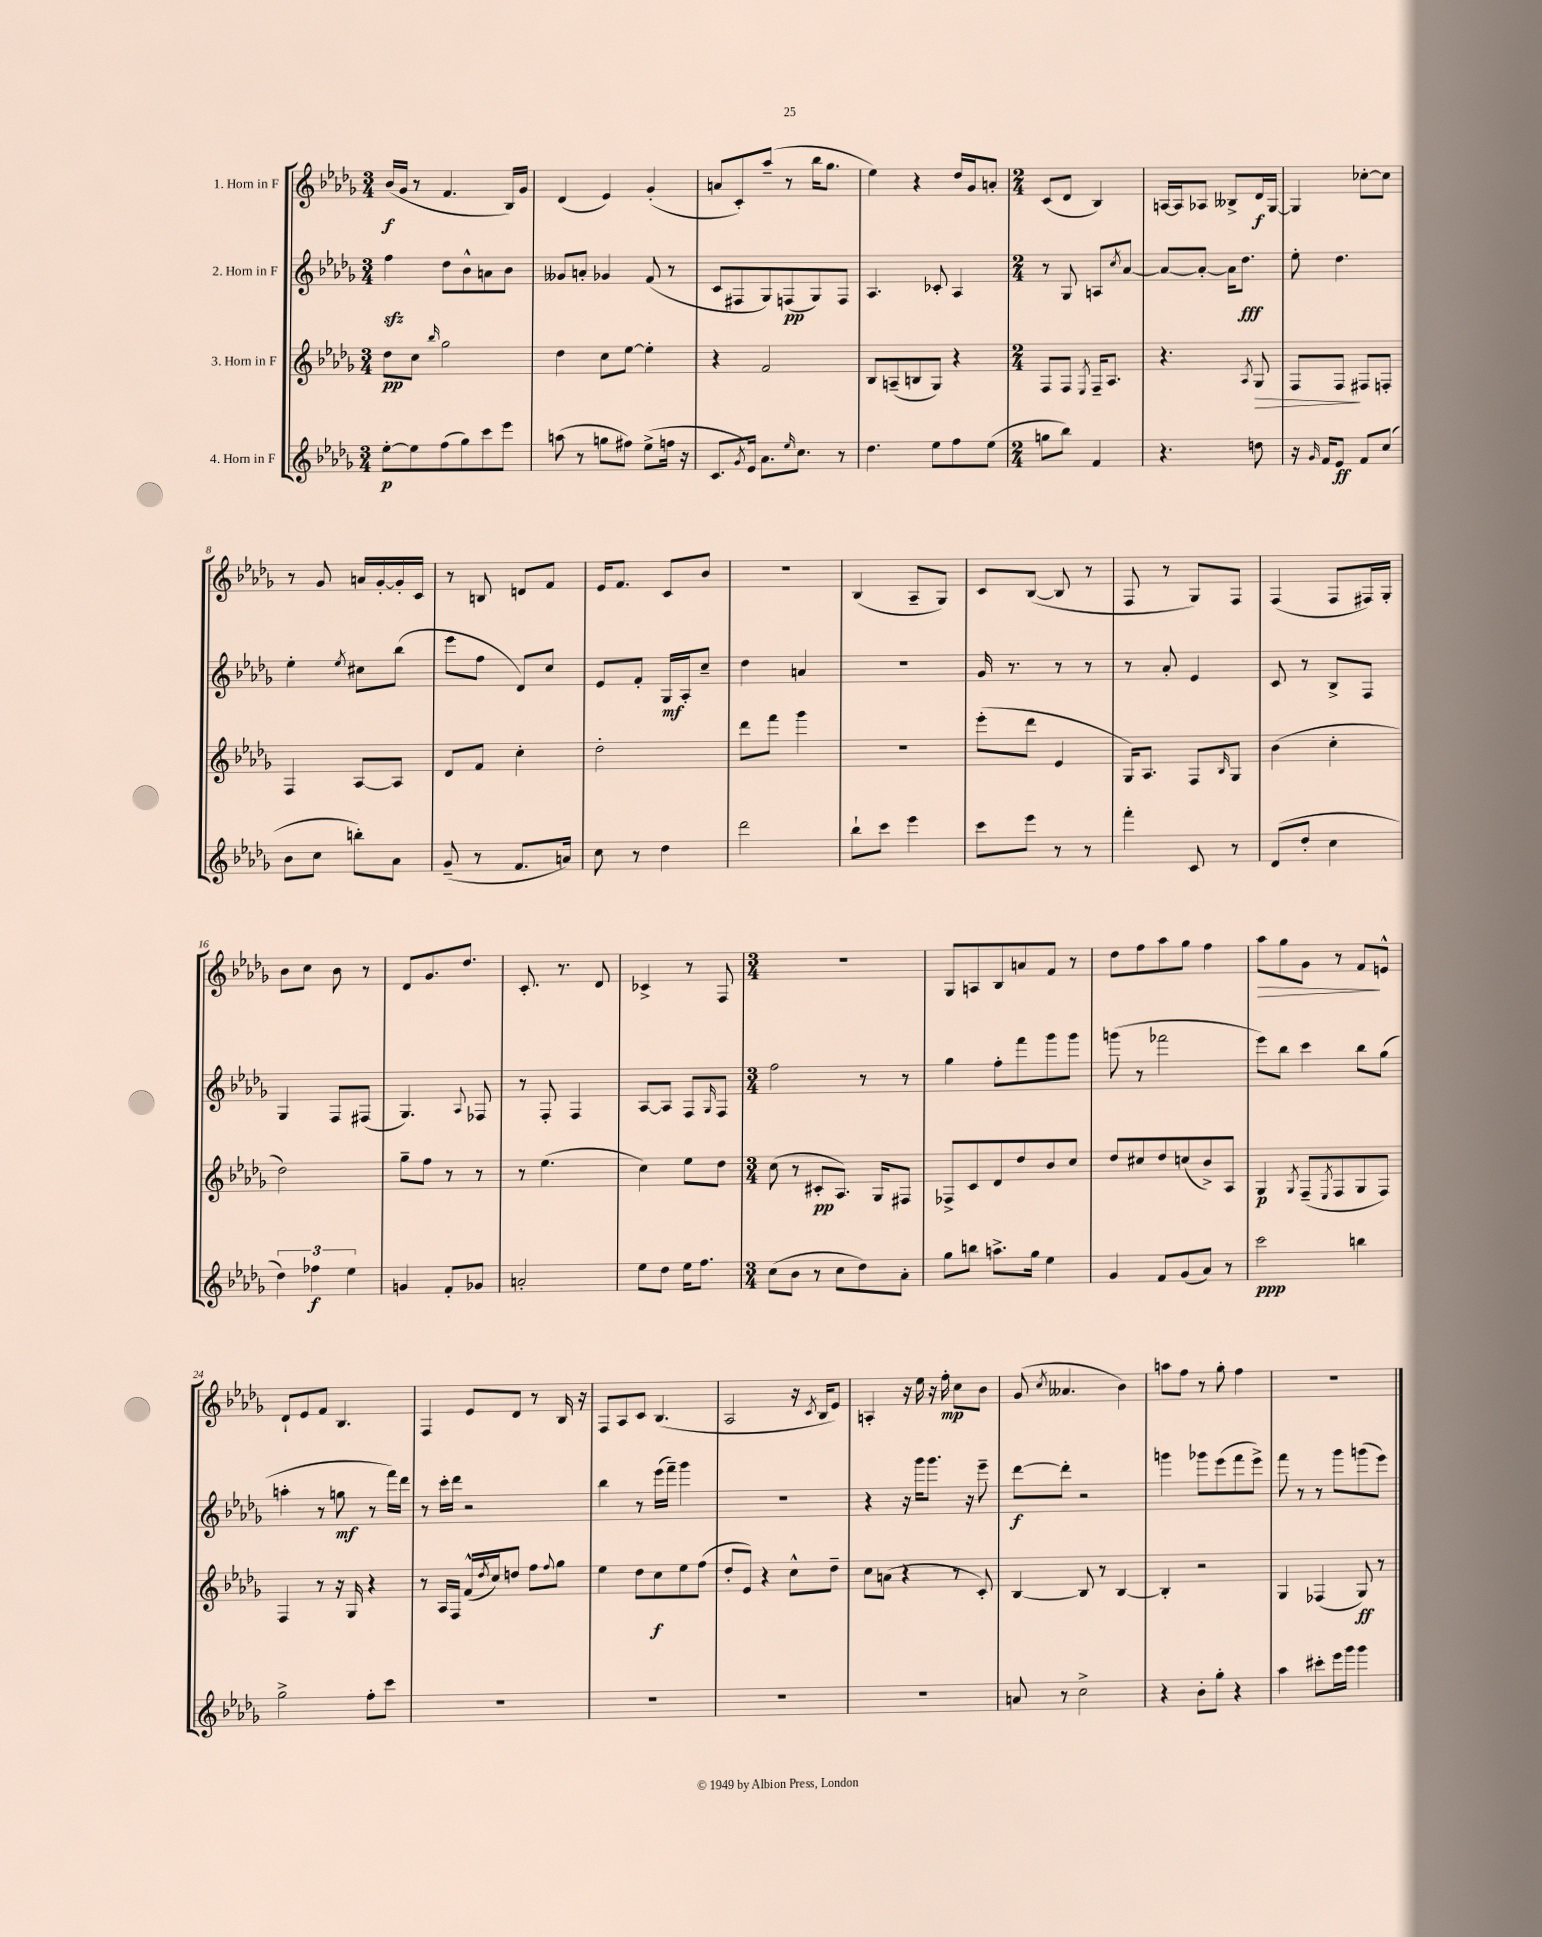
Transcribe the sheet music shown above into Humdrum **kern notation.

**kern	**kern	**kern	**kern
*staff4	*staff3	*staff2	*staff1
*clefG2	*clefG2	*clefG2	*clefG2
*k[b-e-a-d-g-]	*k[b-e-a-d-g-]	*k[b-e-a-d-g-]	*k[b-e-a-d-g-]
*M3/4	*M3/4	*M3/4	*M3/4
[8ee-'\L	8dd-\L	4ff\	(16b-/LL
.	.	.	16g-/JJ
8ee-\]	8cc\J	.	8r
.	16qqbb-/	.	.
(8ff\	2gg-\	8dd-\L	4.f/
8gg-\)	.	8b-^^\	.
8ccc\	.	8a\	.
8eee-\J	.	8b-\J	16B-/LL)
.	.	.	16g-/JJ
=	=	=	=
(8aa\	4dd-\	8g--/L	(4d-/
8r	.	8a'/J	.
8gg\L	8cc\L	4g-/	4e-/)
8ff#\J)	[8ee-\J	.	.
(8ee-^\L	4ee-'\]	(8f/	(4g-'/
16ff\Jk	.	8r	.
16r	.	.	.
=	=	=	=
8.c/L	4r	8c/L	8a/L
.	.	8F#/	8c'/)
8qg-/	.	.	.
16e-/Jk)	.	.	.
8.a-\L	2f/	8G-/)	(8aa-~/J
.	.	(8F/	8r
16qqee-/	.	.	.
8.cc\J	.	.	.
.	.	8G-/)	16bb-\LK
.	.	.	8.gg-\J
8r	.	8F/J	.
=	=	=	=
4.dd-\	8B-/L	4.A-/	4ee-\)
.	(8A~/	.	.
.	8B/	.	4r
8ee-\L	8G-/J)	8c-'/	.
8ff\	4r	4A-/	16dd-/LL
.	.	.	16g-/J
(8ee-\J	.	.	8a'/J
=	=	=	=
*M2/4	*M2/4	*M2/4	*M2/4
8gg\L	8F/L	8r	(8c/L
8bb-\J)	8F/J	8G-/	8d-/J
.	8qE-/	.	.
4f/	16F~/LK	8A/L	4B-/)
.	8.A-/J	.	.
.	.	8qcc/	.
.	.	[8a-/J	.
=	=	=	=
4.r	4.r	8a-/_L	[16A/LL
.	.	.	16A/]J
.	.	8a-'/_J	8A-/J
.	.	16a-\]LK	8B--^/L
.	.	8.dd-\J	.
.	8qA-/	.	.
8dd\	8G-/	.	16d-/L
.	.	.	[16G-/JJ
=	=	=	=
16r	8F/L	8ee-'\	4G-/]
16qqg-/	.	.	.
16f/LK	.	.	.
8e-/J	8F/J	4.dd-\	.
8f/L	8F#/L	.	[8cc-'\L
(8cc/J	8F'/J	.	8cc-\]J
=	=	=	=
8b-\L	4F/	4ee-'\	8r
8cc\J	.	.	8g-/
.	.	8qee-/	.
8bb'\L)	[8A-/L	8cc#\L	16a/LL
.	.	.	[16g-'/
8a-\J	8A-/]J	(8bb-\J	16g-'/]
.	.	.	16c/JJ
=	=	=	=
(8g-~/	8d-/L	8eee-\L	8r
8r	8f/J	8ff\J	8B/
8.f/L	4cc'\	8d-/L)	8d/L
.	.	8cc/J	8f/J
16a/Jk)	.	.	.
=	=	=	=
8cc\	2dd-'\	8e-/L	16e-/LK
.	.	.	8.f/J
8r	.	8f'/J	.
4dd-\	.	16G-/LL	8c/L
.	.	16A-'/J	.
.	.	8cc~/J	8b-/J
=	=	=	=
2ddd-\	8ddd-\L	4dd-\	2r
.	8fff\J	.	.
.	4ggg-\	4a/	.
=	=	=	=
8bb-`\L	2r	2r	(4B-/
8ccc\J	.	.	.
4eee-\	.	.	8A-~/L
.	.	.	8G-/J)
=	=	=	=
8ccc\L	(8eee-'\L	16g-/	8c/L
.	.	8.r	.
8eee-\J	8ddd-\J	.	([8B-/J
8r	4e-/	8r	8B-/]
8r	.	8r	8r
=	=	=	=
4fff'\	16G-/LK)	8r	8F/
.	8.A-/J	.	.
.	.	8a-'/	8r
8c/	8F/L	4e-/	8G-/L)
.	16qqB-/	.	.
8r	8G-/J	.	8F/J
=	=	=	=
(8d-/L	(4b-\	8c/	(4F/
8dd-'/J	.	8r	.
4cc\	4cc'\	8B-^/L	8F/L
.	.	8F/J	16F#/L)
.	.	.	16G-'/JJ
=	=	=	=
6dd-\)	2dd-\)	4G-/	8b-\L
.	.	.	8cc\J
6ff-\	.	.	.
.	.	8F/L	8b-\
6ee-\	.	.	.
.	.	(8F#/J	8r
=	=	=	=
4g/	8gg-~\L	4.G-/)	8d-/L
.	8ff\J	.	8.g-/
8f'/L	8r	.	.
.	.	.	8.dd-/J
.	.	8qqA-/	.
8g-/J	8r	8F-/	.
=	=	=	=
2a'/	8r	8r	8.c'/
.	(4.ee-\	8F'/	.
.	.	.	8.r
.	.	4F/	.
.	.	.	8d-/
=	=	=	=
8ee-\L	4cc\)	[8A-/L	4c-^/
8dd-\J	.	8A-/]J	.
16ee-\LK	8ee-\L	8F/L	8r
8.ff\J	.	.	.
.	.	16qqG-/	.
.	8dd-\J	8F/J	8F/
=	=	=	=
*M3/4	*M3/4	*M3/4	*M3/4
(8cc\L	(8cc\	2ff\	2.r
8b-\J	8r	.	.
8r	8c#'/L	.	.
8cc\L	8.A-/J)	.	.
8dd-\)	.	8r	.
.	16G-/LK	.	.
8a-'\J	8F#/J	8r	.
=	=	=	=
8gg-\L	8F-^/L	4gg-\	8G-/L
8bb\J	8c/	.	8A/
8.aa^\L	8d-/	8ff'\L	8B-/
.	8dd-/	8fff\	8a/
16gg-\Jk	.	.	.
4ee-\	8b-/	8ggg-\	8f/J
.	8cc/J	8ggg-\J	8r
=	=	=	=
4g-/	8dd-/L	(8ggg\	8dd-\L
.	8cc#/	8r	8ff\
8f/L	8dd-/	2fff-\	8aa-\
(8g-/	(8cc/	.	8gg-\J
8a-/J)	8b-^/)	.	4ff\
8r	8A-/J	.	.
=	=	=	=
2ccc\	4G-/	8eee-\L)	8aa-\L
.	.	8bb-\J	8gg-\
.	8qG-/	.	.
.	(8F~/L	4ccc\	8g-\J
.	8qE-/	.	.
.	8F/	.	8r
4bb\	8G-/	8bb-\L	8f/L
.	8F/J)	(8gg-\J	8e^^/J
=	=	=	=
2gg-^\	4F/	4aa'\	8d-`/L
.	.	.	8e-/
.	8r	8r	8f/J
.	16r	8gg\	4.B-/
.	16G-/	.	.
8ff'\L	4r	8r	.
8ccc\J	.	16fff\LL)	.
.	.	16ddd-\JJ	.
=	=	=	=
2.r	8r	8r	4F/
.	16A-/LL	16ccc'\LL	.
.	16F/JJ	16ddd-\JJ	.
.	(16f^^/LL	2r	8e-/L
.	8qdd-/	.	.
.	16cc/J)	.	.
.	8dd/J	.	8d-/J
.	8ff\L	.	8r
.	8qqff/	.	.
.	8gg-\J	.	16B-/
.	.	.	16r
=	=	=	=
2.r	4ee-\	4bb-\	8F/L
.	.	.	8A-/
.	8dd-\L	8r	8c/J
.	8cc\	(16eee-\LL	(4.B-/
.	.	16fff~\JJ)	.
.	8ee-\	4ggg-\	.
.	(8ff\J	.	.
=	=	=	=
2.r	8dd-'/L	2.r	2A-/
.	8e-/J)	.	.
.	4r	.	.
.	8cc^^\L	.	16r
.	.	.	8qc/
.	.	.	16B-/LK
.	8dd-~\J	.	8e-/J)
=	=	=	=
2.r	8cc\L	4r	4A'/
.	(8a\J	.	.
.	4r	16r	16r
.	.	16ggg-\LK	16ee-\
.	.	8.ggg-\J	16r
.	.	.	16ff'\
.	8r	.	8cc\L
.	.	16r	.
.	8c'/)	8eee-~\	8b-\J
=	=	=	=
8a/	[4B-/	[8ddd-\L	(8g-/
.	.	.	8qcc/
8r	.	8ddd-'\]J	4.a--/
2cc^\	8B-/]	2r	.
.	8r	.	.
.	[4B-/	.	4b-\)
=	=	=	=
4r	4B-'/]	4ggg\	8aa\L
.	.	.	8ff\J
8b-'\L	2r	8ggg-\L	8r
8gg-'\J	.	(8eee-\	8gg-'\
4r	.	8fff\	4ff\
.	.	8eee-^\J)	.
=	=	=	=
4aa-\	4G-/	8fff\	2.r
.	.	8r	.
8ccc#'\L	(4F-/	8r	.
16eee-\L	.	8ggg-\L	.
16ggg-\JJ	.	.	.
4ggg-\	8G-/)	(8ggg\	.
.	8r	8eee-\J)	.
==	==	==	==
*-	*-	*-	*-
